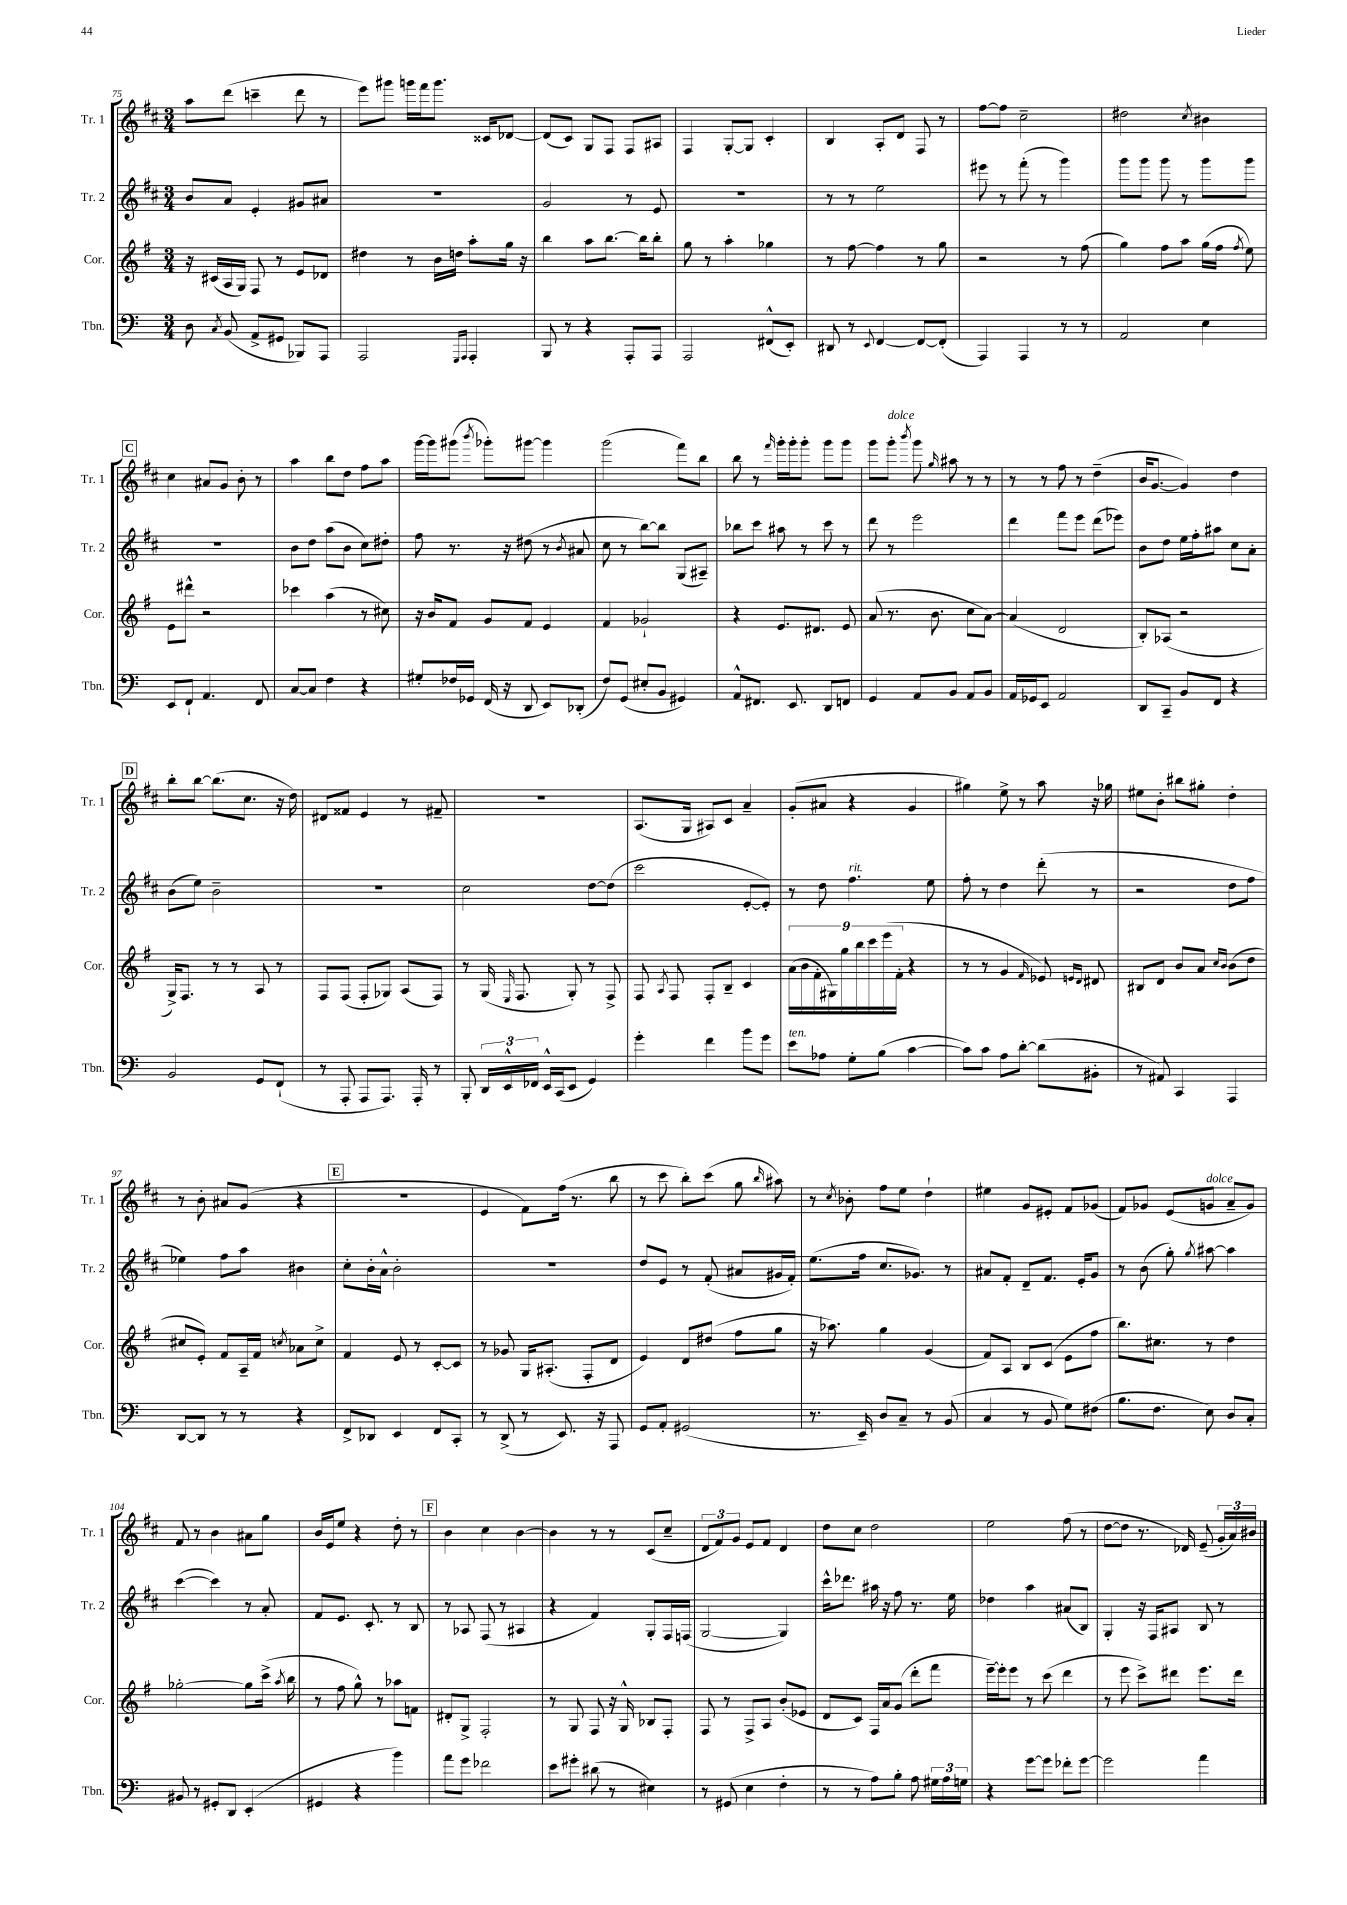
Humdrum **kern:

**kern	**kern	**kern	**kern
*staff4	*staff3	*staff2	*staff1
*clefF4	*clefG2	*clefG2	*clefG2
*k[]	*k[f#]	*k[f#c#]	*k[f#c#]
*M3/4	*M3/4	*M3/4	*M3/4
8D\	16r	8b/L	8aa\L
.	(16c#/LL	.	.
8qC/	.	.	.
(8BB/	16A/	8a/J	(8ddd\J
.	16G/JJ)	.	.
8AA^/L	8F#/	4e'/	4ccc~\
8GG#/J	8r	.	.
8BBB-/L)	8e/L	8g#/L	8ddd\
8AAA/J	8d-/J	8a#/J	8r
=	=	=	=
2AAA/	4dd#\	2.r	8eee\L)
.	.	.	8ggg#\J
.	8r	.	16ggg\LL
.	.	.	16fff#\J
.	16b\LL	.	8.ggg\J
.	16dd\JJ	.	.
16qqGGG/LL	.	.	.
16qqAAA/JJ	.	.	.
4AAA'/	8aa'\L	.	.
.	.	.	16c##/LK
.	16gg\Jk	.	[8d-/J
.	16r	.	.
=	=	=	=
8BBB/	4bb\	2g/	(8d-/]L
8r	.	.	8c#/J)
4r	8aa\L	.	8G/L
.	[8.bb\J	.	8F#/J
8AAA'/L	.	8r	8F#/L
.	16bb\]LK	.	.
8AAA/J	8bb'\J	8e/	8A#/J
=	=	=	=
2AAA/	8gg\	2.r	4F#/
.	8r	.	.
.	4aa'\	.	[8G'/L
.	.	.	8G/]J
(8FF#^^/L	4gg-\	.	4c#'/
8EE'/J)	.	.	.
=	=	=	=
8DD#/	8r	8r	4B/
8r	[8ff#\	8r	.
8qqEE/	.	.	.
[4FF/	4ff#\]	2ee\	8A'/L
.	.	.	8d/J
8FF/_L	8r	.	8F#/
(8FF'/]J	8gg\	.	8r
=	=	=	=
4AAA/)	2r	8eee#\	[8ff#\L
.	.	8r	8ff#\]J
4AAA/	.	(8fff#'\	2cc#~\
.	.	8r	.
8r	8r	4ggg\)	.
8r	(8ff#\	.	.
=	=	=	=
2AA/	4gg\)	8ggg\L	2dd#\
.	.	8ggg\J	.
.	8ff#\L	8ggg\	.
.	8aa\J	8r	.
.	.	.	8qcc#/
4E\	(16gg\LL	8ggg\L	4b#\
.	16ff#\JJ	.	.
.	8qff#/	.	.
.	8ee\)	8ggg\J	.
=	=	=	=
8EE/L	8e\L	2.r	4cc#\
8FF`/J	8ddd#^^\J	.	.
4.AA/	2r	.	8a#/L
.	.	.	8g/J
.	.	.	8b'\
8FF/	.	.	8r
=	=	=	=
[8C/L	4ccc-\	8b\L	4aa\
8C/]J	.	8dd\J	.
4F\	(4aa\	(8aa\L	8bb\L
.	.	8b\J	8dd\J
4r	8r	8cc#\L)	8ff#\L
.	8cc#\)	8dd#'\J	8aa\J
=	=	=	=
8G#'/L	16r	8ff#\	[16ggg\LL
.	16b/LK	.	16ggg\]J
16F-/L	8f#/J	8.r	(8ggg#\J
16GG-/JJ	.	.	.
.	.	.	8qbbb/
(16FF/	8g/L	.	8ggg-'\L)
16r	.	16r	.
8DD/	8f#/J	(8dd#\	[8ggg#\J
8EE/L)	4e/	8r	4ggg#\]
.	.	8qb/	.
(8DD-'/J	.	8a#/	.
=	=	=	=
8F/L)	4f#/	8cc#\	(2ggg\
(8GG/J	.	8r	.
8E#'/L	2g-`/	[8bb\L)	.
8BB/J	.	8bb\]J	.
4GG#/)	.	(8G/L	8fff#\L)
.	.	8A#~/J)	8bb\J
=	=	=	=
8AA^^/L	4r	8bb-\L	8bb\
8.FF#/J	.	8ccc#\J	8r
.	.	.	16qqfff#/
.	8.e/L	8aa#\	16ggg'\LL
8.EE/	.	.	16ggg'\J
.	.	8r	8ggg'\J
.	8.d#/J	.	.
8DD/L	.	8ccc#\	8ggg\L
8FF/J	8e/	8r	8ggg\J
=	=	=	=
4GG/	(8a/	8ddd\	8ggg\L
.	8.r	8r	8ggg'\J
.	.	.	8qbbb/
8AA/L	.	2eee\	8ggg\
.	8.b\	.	.
.	.	.	16qqgg/
8BB/J	.	.	8aa#\
8AA/L	8cc\L	.	8r
8BB/J	[8a\J)	.	8r
=	=	=	=
16AA/LL	(4a/]	4ddd\	8r
16GG-/J	.	.	.
8EE/J	.	.	8r
2AA/	2d/	8fff#\L	8ff#\
.	.	8eee\J	8r
.	.	(8ddd\L	(4dd~\
.	.	8eee-\J)	.
=	=	=	=
8DD/L	8B'/L)	8b\L	16b/LK
.	.	.	[8.g/J
8CC~/J	(8A-/J	8dd\J	.
8BB/L	2r	16ee\LL	4g/])
.	.	16ff#'\J	.
8FF/J	.	8aa#\J	.
4r	.	8cc#\L	4dd\
.	.	8a'\J	.
=	=	=	=
2BB/	16G^/LK)	(8b\L	8bb'\L
.	8.F#/J	.	.
.	.	8ee\J)	[8bb\J
.	8r	2b~\	(8.bb\]L
.	8r	.	.
.	.	.	8.cc#\J
8GG/L	8A/	.	.
(8FF`/J	8r	.	16r
.	.	.	16dd\)
=	=	=	=
8r	8F#/L	2.r	8d#/L
8AAA'/	(8F#/J	.	8f##/J
8AAA/L	8F#'/L	.	4e/
8.AAA/J)	8G-/J)	.	.
.	(8A/L	.	8r
16AAA'/	.	.	.
8r	8F#/J)	.	8f#~/
=	=	=	=
8BBB'/	8r	2cc#\	2.r
24DD/LL	(16G/	.	.
24EE^^/	.	.	.
.	16qqE/	.	.
.	8.F#/	.	.
24FF-/JJ	.	.	.
16EE^^/LL	.	.	.
(16CC/J	.	.	.
8EE/J	8G'/)	.	.
4GG/)	8r	[8dd\L	.
.	8F#^/	(8dd\]J	.
=	=	=	=
4g'\	8F#/	2ccc#\	(8.A/L
.	8qA/	.	.
.	8F#/	.	.
.	.	.	16G/Jk
4f\	8F#'/L	.	8A#/L)
.	8B~/J	.	8c#/J
8b\L	4c/	[8e'/L	4a~/
8g\J	.	8e'/]J)	.
=	=	=	=
8e\L	(18a\LL	8r	(8g'/L
.	18b\	.	.
.	18f#'\	.	.
8A-\J	.	8dd\	8a#/J
.	18G#\)	.	.
.	18gg\	.	.
8G'\L	.	4.ff#\	4r
.	18bb\	.	.
.	18ccc\	.	.
(8B\J	.	.	.
.	(18eee\	.	.
.	18f#'\JJ	.	.
[4c\	4r	.	4g/
.	.	8ee\	.
=	=	=	=
8c\]L)	8r	8ff#'\	4gg#\)
8c\J	8r	8r	.
8A\L	4g/	4dd\	8ee^\
[8d'\J	.	.	8r
.	16qqf#/	.	.
(8d\]L	8e-/)	(8ddd'\	8aa\
.	16qqe/LL	.	.
.	16qqd/JJ	.	.
8BB#'\J	8d#/	8r	16r
.	.	.	16gg-\
=	=	=	=
8r	8B#/L	2r	8ee#\L
8AA#/)	8d/J	.	8b'\J
4CC/	8b/L	.	8bb#\L
.	8a/J	.	8gg#'\J
.	16qqcc/LL	.	.
.	16qqb/JJ	.	.
4AAA/	(8b\L	8dd\L	4dd'\
.	8dd\J	8ff#\J	.
=	=	=	=
[8DD/L	8cc#/L	4ee-\)	8r
8DD/]J	8e'/J)	.	8b'\
8r	8f#/L	8ff#\L	8a#/L
8r	16A~/L	8aa\J	(8g/J
.	16f#/JJ	.	.
.	8qcc/	.	.
4r	8a-\L	4b#\	4r
.	8cc^\J	.	.
=	=	=	=
8FF^/L	4f#/	8cc#'\L	2.r
8DD-/J	.	16b'\L	.
.	.	16a^^\JJ	.
4EE/	8e/	2b'\	.
.	8r	.	.
8FF/L	[8c'/L	.	.
8CC'/J	8c/]J	.	.
=	=	=	=
8r	8r	2.r	4e/
(8DD^/	8g-/	.	.
8r	16G/LK	.	8f#\L)
.	(8.A#'/J	.	.
8.EE/)	.	.	(16ff#\Jk
.	.	.	8.r
.	8F#'/L	.	.
16r	.	.	.
8AAA/	8d/J	.	8bb\
=	=	=	=
8GG/L	4e/)	8dd/L	8r
8AA'/J	.	8e/J	8ccc#\
(2GG#/	8d/L	8r	8bb'\L)
.	(8dd#/J	(8f#'/	(8ccc#\J
.	8ff#\L	8a#/L	8gg\
.	.	.	16qqbb/
.	8gg\J	16g#/L	8aa#\)
.	.	16f#'/JJ)	.
=	=	=	=
8.r	16r	(8.ee\L	8r
.	8.aa-\)	.	.
.	.	.	8qcc#/
.	.	.	8b-'\
16EE~/)	.	16ff#\Jk	.
8D/L	4gg\	8.cc#/L	8ff#\L
8C~/J	.	.	8ee\J
.	.	8.g-/J)	.
8r	(4g/	.	4dd`\
(8BB/	.	8r	.
=	=	=	=
4C/	8f#/L)	8a#/L	4ee#\
.	8A/J	8f#'/J	.
8r	8B/L	8d~/L	8g/L
8BB/	(8c/J	8.f#/J	8e#'/J
8G\L)	8e\L	.	8f#/L
.	.	16e'/LK	.
(8F#\J	8ff#\J	8g/J	(8g-/J
=	=	=	=
8.B\L	8.bb\L)	8r	8f#/L)
.	.	(8b\	8g-/J
8.F\J	8.cc#\J	.	.
.	.	8gg'\)	(8e/L
.	.	8qgg/	.
8E\)	8r	[8aa#\	8g/J
8D/L	4dd\	4aa#\]	8a~/L
8C'/J	.	.	8g/J)
=	=	=	=
8BB#/	[2gg-'\	([4ccc#\	8f#/
8r	.	.	8r
8GG#'/L	.	4ccc#\])	4b\
8DD/J	.	.	.
(4EE'/	8gg-\]L	8r	8a#\L
.	(16ccc^\Jk	8a'/	8gg\J
.	8qaa/	.	.
.	16bb\	.	.
=	=	=	=
4GG#/	8r	8f#/L	16b/LL
.	.	.	16e/J
.	8ff#\	8.e/J	8ee/J
4r	8gg^^\)	.	4r
.	.	8.c#'/	.
.	8r	.	.
4b\)	8aa-\L	8r	8dd'\
.	8f\J	8B/	8r
=	=	=	=
8a\L	8d#'/L	8r	4b\
8g\J	8G^/J	8A-/	.
2f-\	2F#'/	(8F#/	4cc#\
.	.	8r	.
.	.	4A#/	[4b\
=	=	=	=
8e\L	8r	4r	4b\]
8g#'\J	8G/	.	.
(8d#\	8F#/	4f#/)	8r
8r	16r	.	8r
.	16G^^/	.	.
4E#\)	8B-/L	8G'/L	(8c#/L
.	8F#'/J	16F#/L	8cc#~/J
.	.	(16F/JJ	.
=	=	=	=
8r	8F#/	[2G/	12d/L
.	.	.	12f#/)
(8GG#/	8r	.	.
.	.	.	12g/J
4E\	8F#^/L	.	8e/L
.	8A/J	.	8f#/J
4F'\	(8b'/L	4G/])	4d/
.	8e-/J	.	.
=	=	=	=
8r	8d/L	16ccc#^^\LK	8dd\L
.	.	8.ddd-\J	.
8r	8c/J)	.	8cc#\J
8A\L)	16F#/LL	16aa#\	2dd\
.	16a/J	16r	.
8B'\J	(8g/J	8ff#\	.
8A\	8ddd'\L	8.r	.
24G#\LL	8fff#\J	.	.
24A\	.	.	.
.	.	16ee\	.
24G\JJ	.	.	.
=	=	=	=
4r	[16eee~\LL)	4dd-\	2ee\
.	16eee'\]J	.	.
.	8eee\J	.	.
[8g\L	8r	4aa\	.
8g\]J	(8ccc\	.	.
8f-'\L	4ddd\	(8a#/L	(8ff#\
[8g\J	.	8B/J)	8r
=	=	=	=
2g\]	8r	4G'/	[8dd\L
.	8eee\	.	8dd\]J
.	8ccc^\L)	16r	8.r
.	.	16F#/LK	.
.	8ddd#\J	8A#/J	.
.	.	.	16d-/)
4a\	8.eee\L	8B/	(8e~/
.	.	8r	24g'/LL
.	.	.	24a/)
.	16ddd#\Jk	.	.
.	.	.	24b#/JJ
==	==	==	==
*-	*-	*-	*-
